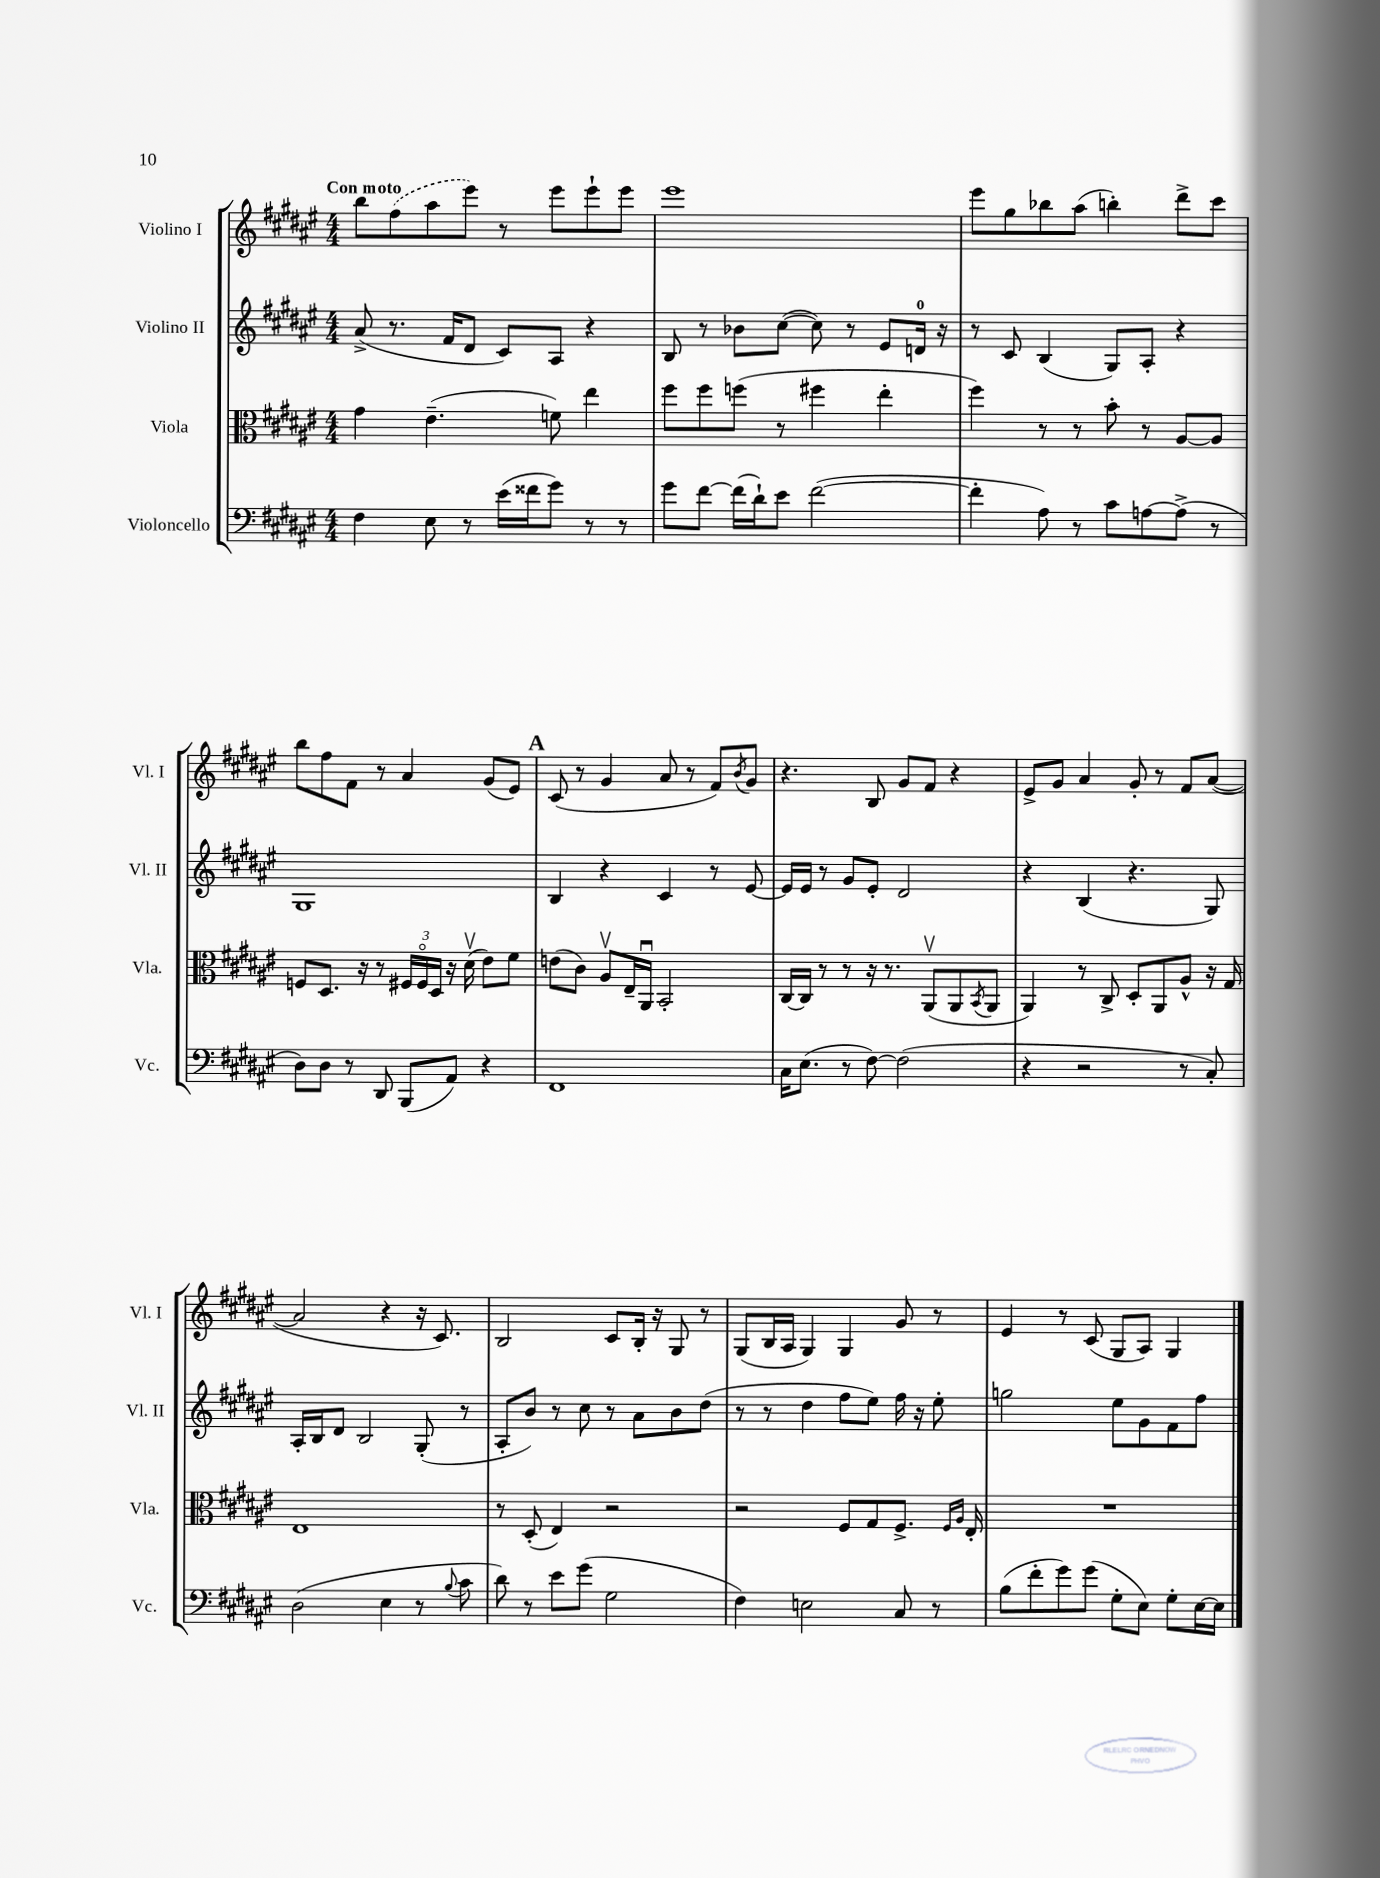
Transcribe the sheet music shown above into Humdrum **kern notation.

**kern	**kern	**kern	**kern
*part4	*part3	*part2	*part1
*staff4	*staff3	*staff2	*staff1
*I"Violoncello	*I"Viola	*I"Violino II	*I"Violino I
*I'Vc.	*I'Vla.	*I'Vl. II	*I'Vl. I
*clefF4	*clefC3	*clefG2	*clefG2
*k[f#c#g#d#a#e#]	*k[f#c#g#d#a#e#]	*k[f#c#g#d#a#e#]	*k[f#c#g#d#a#e#]
*M4/4	*M4/4	*M4/4	*M4/4
=1	=1	=1	=1
!	!	!	!LO:TX:a:B:t=Con moto
4F#\	4g#\	(8a#^/	8bb\L
.	.	8.r	(8ff#\
8E#\	(4.e#~\	.	8aa#\
.	.	16f#/KL	.
8r	.	8d#/J	8eee#\J)
(16e#\LL	.	8c#/L)	8r
16f##X\J	.	.	.
8g#\J)	8fn\)	8A#/J	8eee#\L
8r	4ee#\	4r	8eee#`\
8r	.	.	8eee#\J
=2	=2	=2	=2
8g#\L	8ff#\L	8B/	1eee#
[8f#\J	8ff#\	8r	.
(16f#\LL]	(8ffn\J	8b-X\L	.
16d#`\J)	.	.	.
8e#\J	8r	([8cc#\J	.
([2f#\	4ff#X\	8cc#\])	.
.	.	8r	.
.	4ee#'\	8e#/L	.
.	.	16dn/Jk	.
.	.	16r	.
=3	=3	=3	=3
4f#'\]	4ff#\)	8r	8eee#\L
.	.	8c#/	8gg#\
8A#\)	8r	(4B/	8bb-X\
8r	8r	.	(8aa#\J
8c#\L	8b'\	8G#/L)	4bbn'\)
[8An\	8r	8A#'/J	.
(8A^\J]	[8A#/L	4r	8ddd#^\L
8r	8A#/J]	.	8ccc#\J
!!LO:LB:g=z
=4	=4	=4	=4
8D#\L)	8Fn/L	1G#	8bb\L
8D#\J	8.D#/J	.	8ff#\
8r	.	.	8f#\J
.	16r	.	.
8DD#/	8r	.	8r
(8BBB/L	24F#X/LL	.	4a#/
.	24F#/	.	.
.	24D#/JJ	.	.
8AA#/J)	16r	.	.
.	(16d#v\	.	.
4r	8e#\L)	.	(8g#/L
.	8f#\J	.	8e#/J)
!!LO:REH:place=s1:t=A
=5	=5	=5	=5
1FF#	(8en\L	4B/	(8c#/
.	8c#\J)	.	8r
.	8A#v/L	4r	4g#/
.	16E#~/L	.	.
.	16AA#u/JJ	.	.
.	2BB'/	4c#/	8a#/
.	.	.	8r
.	.	8r	8f#/L)
.	.	.	8qb/
.	.	[8e#/	8g#/J
=6	=6	=6	=6
16C#\KL	[16C#/LL	16e#/LL]	4.r
(8.E#\J	16C#/JJ]	16e#/JJ	.
.	8r	8r	.
8r	8r	8g#/L	.
[8F#\)	16r	8e#'/J	8B/
.	8.r	.	.
(2F#\]	.	2d#/	8g#/L
.	(8AA#v/L	.	8f#/J
.	8AA#/	.	4r
.	8qBB/	.	.
.	8AA#/J	.	.
=7	=7	=7	=7
4r	4AA#/)	4r	8e#^/L
.	.	.	8g#/J
2r	8r	(4B/	4a#/
.	8C#^/	.	.
.	8D#'/L	4.r	8g#'/
.	8AA#/	.	8r
8r	8A#^^/J	.	8f#/L
8C#'/)	16r	8G#/)	([8a#/J
.	16G#/	.	.
!!LO:LB:g=z
=8	=8	=8	=8
(2D#\	1E#	16A#'/LL	2a#/]
.	.	16B/J	.
.	.	8d#/J	.
.	.	2B/	.
4E#\	.	.	4r
8r	.	(8G#'/	16r
.	.	.	8.c#/)
8qqB/	.	.	.
8c#\	.	8r	.
=9	=9	=9	=9
8d#\)	8r	8A#'/L	2B/
8r	(8D#'/	8b/J)	.
8e#\L	4E#/)	8r	.
(8g#\J	.	8cc#\	.
2G#\	2r	8r	8c#/L
.	.	8a#\L	16B'/Jk
.	.	.	16r
.	.	8b\	8G#/
.	.	(8dd#\J	8r
=10	=10	=10	=10
4F#\)	2r	8r	(8G#/L
.	.	8r	16B/L
.	.	.	16A#/JJ
2En\	.	4dd#\	4G#/)
.	8F#/L	8ff#\L	4G#/
.	8G#/	8ee#\J)	.
8C#/	8.F#^/J	16ff#\	8g#/
.	.	16r	.
8r	.	8ee#'\	8r
.	16qqF#/LL	.	.
.	16qqA#/JJ	.	.
.	16E#'/	.	.
=11	=11	=11	=11
(8B\L	1r	2ggn\	4e#/
8f#'\	.	.	.
8g#\)	.	.	8r
(8g#\J	.	.	(8c#/
8G#'\L	.	8ee#\L	8G#/L
8E#\J)	.	8g#\	8A#/J)
8G#'\L	.	8f#\	4G#/
[16E#\L	.	8ff#\J	.
16E#\JJ]	.	.	.
==	==	==	==
*-	*-	*-	*-
